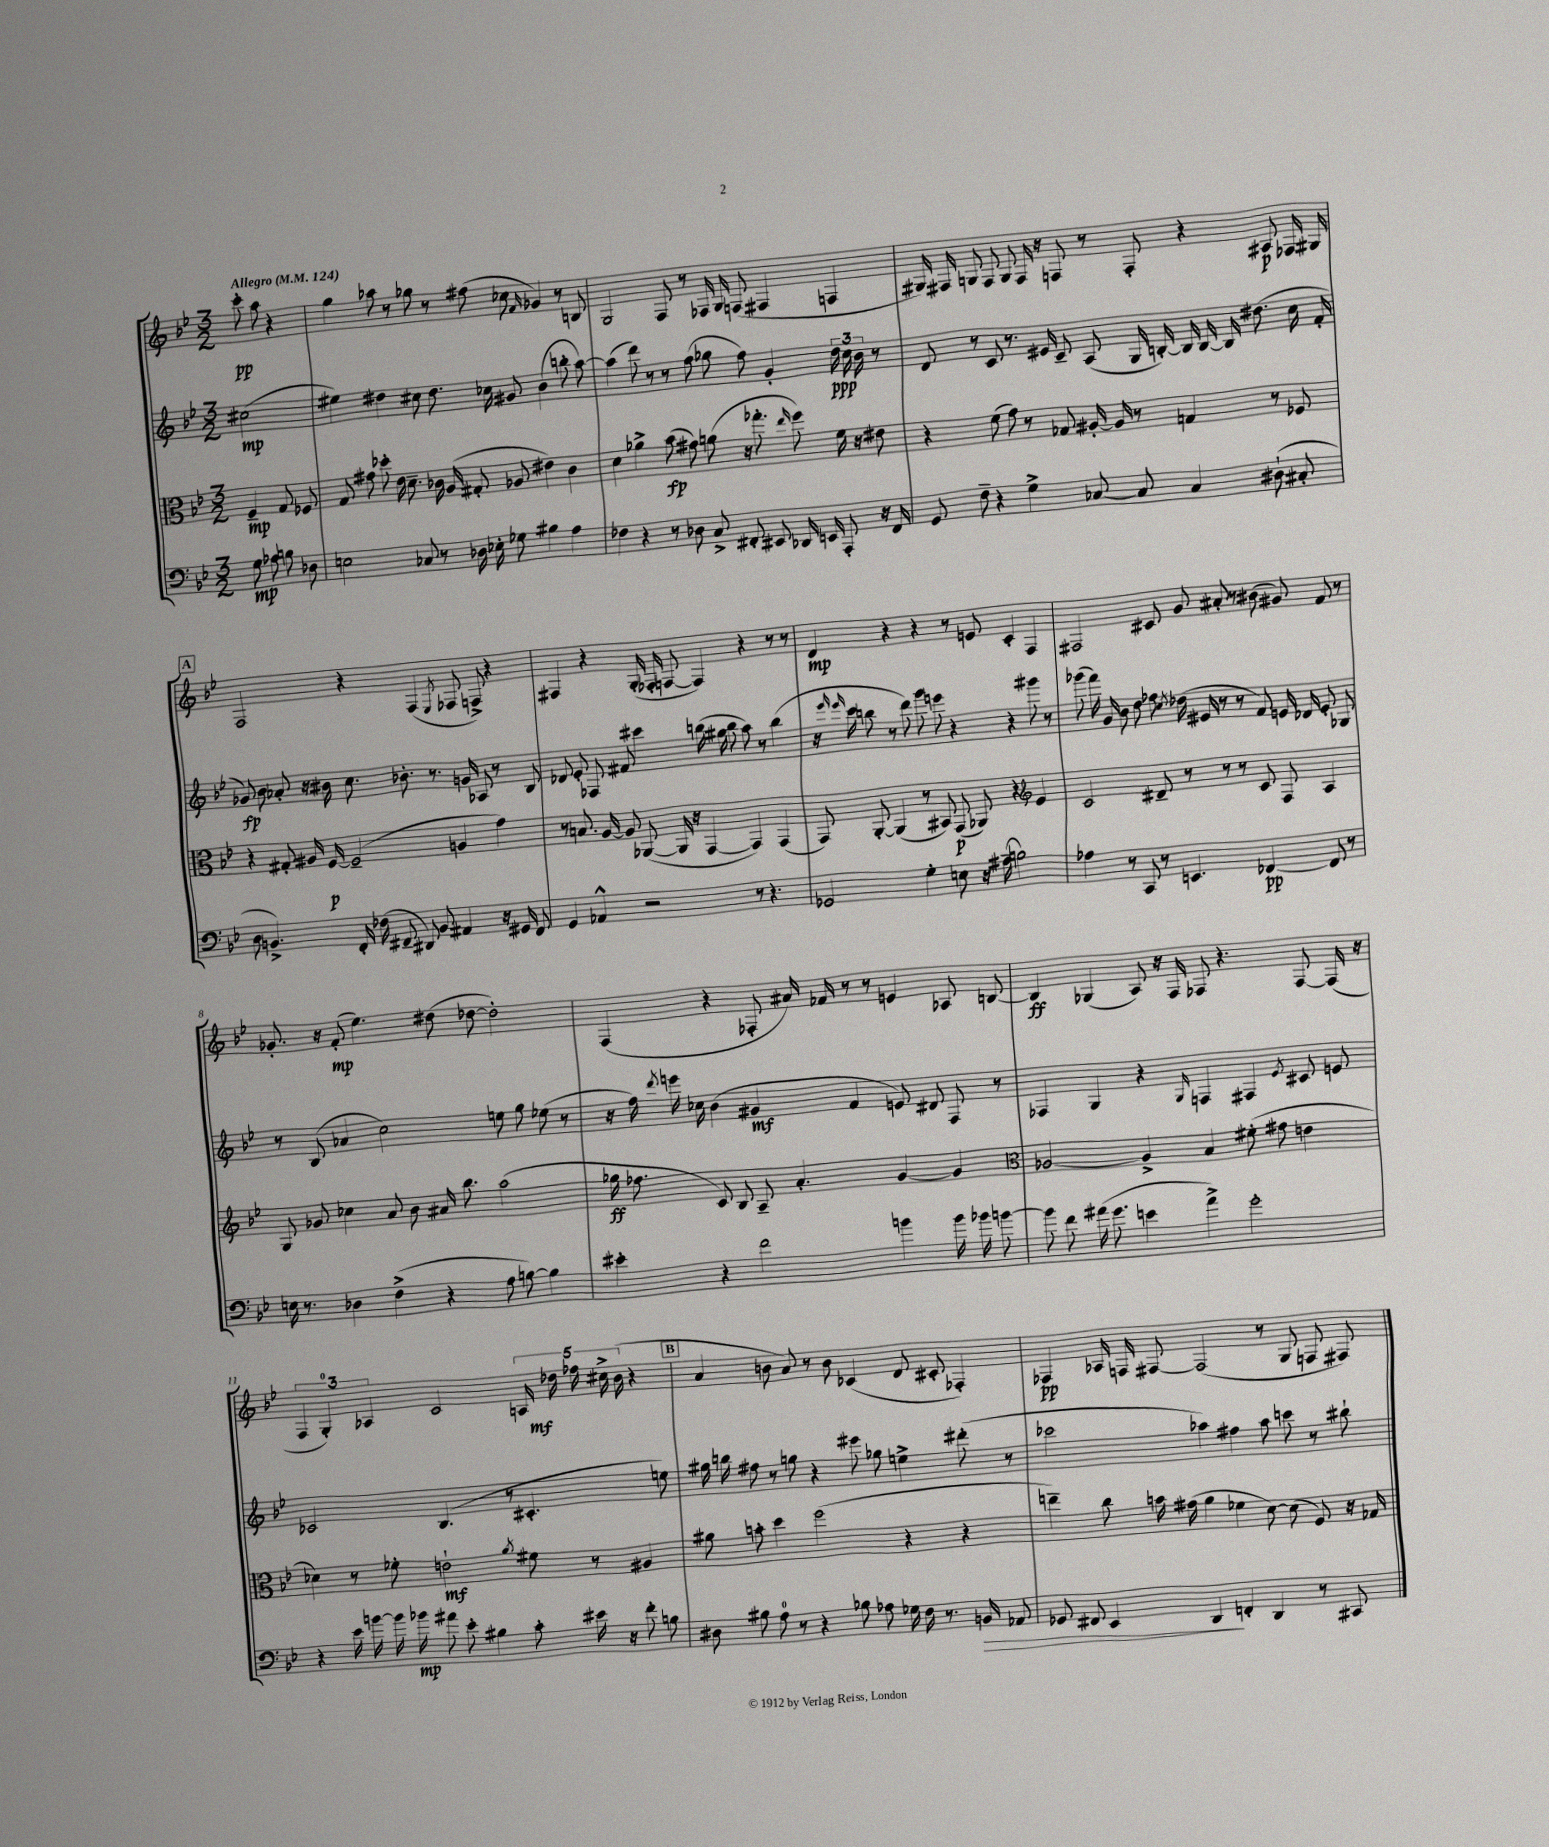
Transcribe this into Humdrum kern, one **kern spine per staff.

**kern	**kern	**kern	**kern
*staff4	*staff3	*staff2	*staff1
*clefF4	*clefC3	*clefG2	*clefG2
*k[b-e-]	*k[b-e-]	*k[b-e-]	*k[b-e-]
*M3/2	*M3/2	*M3/2	*M3/2
*MM124	*MM124	*MM124	*MM124
8G	4F~	(2cc#	8ccc'
8A-	.	.	8aa
8B	8G	.	4r
8D-	8F-	.	.
=	=	=	=
2E	8G	4ee#)	4gg
.	8g#	.	.
.	8dd-'	4dd#	8aa-
.	16e-	.	8r
.	8.d~	.	.
8C-	.	8cc#	8gg-
8r	16c-	8.dd#	8r
.	(16A	.	.
16D-	8G#'	.	(8ff#
16E-'	.	16cc-	.
8G-	8A-	8g#	8cc-
.	.	.	16qqf
4B#	4e#)	(4b-	4g-)
4A	4c-	8bb'	8r
.	.	[8aa)	8B
=	=	=	=
4F-	4d	(4aa]	2G
4r	4a-^	8ddd)	.
.	.	8r	.
8r	(8b-	8r	8F
8D-	8g#)	(8ff	8r
8C^	(8a	8gg-	16F-
.	.	.	16G
8FF#'	16r	8ff)	(8F
.	8.gg-'	.	.
8EE#	.	4g'	4F#
.	16qqee-	.	.
16DD-	8ff)	.	.
16EE	.	.	.
8AAA'	16f	24dd	4F
.	.	24cc	.
.	16r	.	.
.	.	24b-	.
16r	8e#	8r	.
16FF#	.	.	.
=	=	=	=
8GG	4r	8d	16G#)
.	.	.	16F#
8F~	.	8r	8G
4r	(8f	8c	8F#
.	8g)	8.r	8G
4G^	8r	.	16F#
.	.	16e#	16r
.	8G-	8c~	8F
[8C-	[16A#'	(8A	8r
.	16A#]	.	.
8C-]	8r	16G	8F'
.	.	[16B')	.
4C-	4G	16B]	4r
.	.	[16B	.
.	.	16B]	.
.	.	(8.dd#	.
(8D#`	8r	.	8A#
8C#'	8F-	16cc	16F-
.	.	16f'	16G#
=	=	=	=
8D	4r	8g-)	2F
4.BB^)	.	8b-	.
.	8G#'	8a-'	.
.	16A#	16r	.
.	[16F	16b#	.
16FF'	(2F~]	8.cc	4r
(16F-	.	.	.
8FF#~	.	.	.
.	.	8.b-'	.
8DD#)	.	.	(4F
8BB	.	8.r	.
.	.	.	8qE-
4AA#	4A	.	8F-
.	.	16g	.
.	.	8A-	8F^)
16r	4g)	8r	4r
16GG#	.	.	.
8FF#	.	8B-	.
=	=	=	=
4GG	8r	8d-	4F#
.	8.B	8e-'	.
4AA-^^	.	8F-	4r
.	[16A	.	.
.	8A]	8f#	.
2r	([8AA-	4ccc#	(16G'
.	.	.	16F-'
.	16AA-]	.	[8F
.	16r	.	.
.	[4GG	(16bb	4F])
.	.	16gg#	.
.	.	8bb	.
8r	4GG])	8aa)	4r
4.r	.	8r	.
.	(4GG	(4bb	8r
.	.	.	8r
=	=	=	=
2GG-	8GG)	16r	4d
.	.	16qqeee-	.
.	.	16qqeee-	.
.	.	16ccc	.
.	[8AA'	8bb	.
.	(4AA]	8r	4r
.	.	8ddd)	.
4G'	8r	8ggg	4r
.	8BB#)	8eee	.
8E	(8GG	4r	8r
16r	8AA-)	.	8e
(16A#~	.	.	.
2B)	4r	4r	4c'
*	*clefG2	*	*
.	4e-	8ggg#	4F
.	.	8r	.
=	=	=	=
4A-	2c	(8ggg-	2F#
.	.	16fff)	.
.	.	16g	.
8r	.	8b-	.
8CC	.	8dd	.
8r	8d#~	8ff-	8c#
.	.	8qcc	.
4.EE	8r	(16dd-	8g
.	.	16e#	.
.	8r	8r	8a#'
.	8r	8r	8r
[4FF-	8c	8f)	(8b#
.	8F	16e	8g#)
.	.	16d-	.
8FF-]	4A	8e'	8f
8r	.	8G-	8r
=	=	=	=
16E	8G	8r	8.g-'
8.r	.	.	.
.	8g-	(8B-	.
.	.	.	16r
4D-	4cc-	4a-	(8f'
.	.	.	4.ee-)
(4F^	8a	2cc)	.
.	8b-	.	.
4r	16a#	.	(8dd#
.	8.bb-	.	.
.	.	.	[8dd-
8A	(2aa	8ee	2dd-'])
[8B)	.	8gg	.
4B]	.	(8ee-	.
.	.	8r	.
=	=	=	=
4e#'	16gg-	16r	(4F
.	8.ff-	16ff)	.
.	.	8qddd	.
.	.	16eee	.
.	.	16cc-	.
4r	8c)	(4b-	4r
.	8B-	.	.
2f	8A~	4g#	8F-'
.	4.a'	.	16a#)
.	.	.	16f-
.	.	4f	8r
.	.	.	8r
4b	[4g	8e)	4e
.	.	8d#	.
16b	4g]	8F	8A-
16b-	.	.	.
[8b	.	8r	[8B
=	=	=	=
*	*clefC3	*	*
8b]	[2A-	4F-	4B]
8f	.	.	.
(16a#	.	4G	(4G-
8.g	.	.	.
4e	4A-^]	4r	8A)
.	.	.	16r
.	.	.	16F
.	.	16qqG	.
4a#^)	4B-	4F	8F-
.	.	.	4.r
2g'	(8f#'	4F#	.
.	8g#	.	.
.	.	8qe-	.
.	4e	8c#	[8F-
.	.	8e	(16F-]
.	.	.	16r
=	=	=	=
4r	4d-)	2c-	6F
.	.	.	6G')
16e-	8r	.	.
[16b	.	.	.
.	.	.	6A-
16b]	8f-'	.	.
16b-	.	.	.
8a#	2e`	(4.B-	2c
8e-'	.	.	.
4B#	.	.	.
.	.	8r	.
.	8qa	.	.
8c'	8f#	4.c#'	20A
.	.	.	20dd-
.	.	.	20ff-
16e#	8r	.	.
.	.	.	20cc#^
16r	.	.	.
.	.	.	(20b-
8f'	4A#	.	4r
8B	.	8ee)	.
=	=	=	=
8D#	8a#	16gg#	4a
.	.	16bb	.
8B#	8b'	8ff#	.
8A	4dd	8r	8b
8r	.	8gg	8a)
4r	(2ff	4r	8r
.	.	.	8b
8B-	.	8eee#	(4c-
8A-	.	8gg-	.
16G-	4r	4ee^	8d
16F	.	.	.
8.r	.	.	8c#'
.	4r	(8ddd#'	4F-')
16BB	.	.	.
8AA-	.	8r	.
=	=	=	=
8GG-	4ee~)	2ccc-	4F-
8FF#	.	.	.
4EE-	8cc	.	16A-
.	.	.	16F
.	16b	.	[8F#
.	(16g#	.	.
4DD	4a	4aa-)	(2F#]
4FF'	4f-	4ff#	.
4DD	[8d)	8aa-	8r
.	(8d]	8ccc	8G
8r	8F)	8r	8F
8CC#	16r	8bb#`	8F#)
.	16G-	.	.
==	==	==	==
*-	*-	*-	*-
